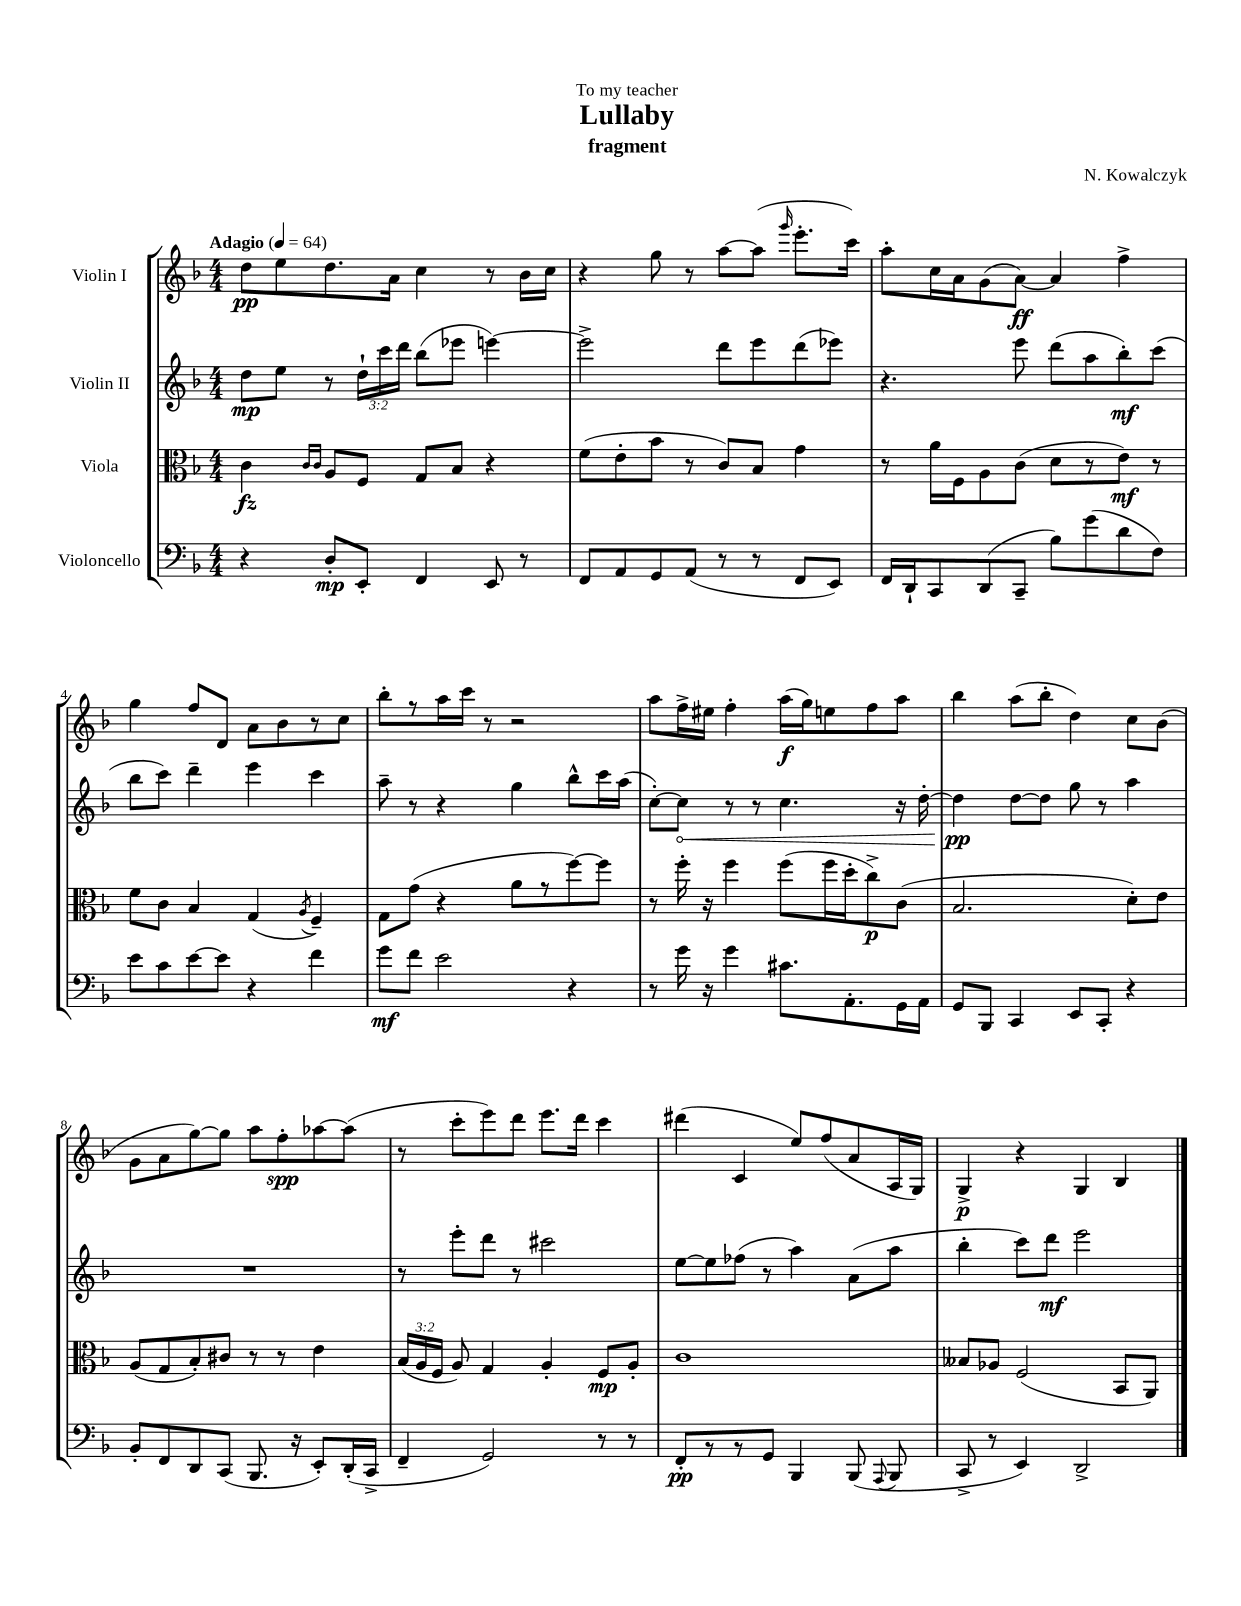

**kern	**kern	**kern	**kern
*staff4	*staff3	*staff2	*staff1
*clefF4	*clefC3	*clefG2	*clefG2
*k[b-]	*k[b-]	*k[b-]	*k[b-]
*M4/4	*M4/4	*M4/4	*M4/4
*MM64	*MM64	*MM64	*MM64
4r	4c	8dd	8dd
.	.	8ee	8ee
.	16qqc	.	.
.	16qqc	.	.
8D'	8A	8r	8.dd
8EE'	8F	24dd`	.
.	.	24ccc	.
.	.	.	16a
.	.	24ddd	.
4FF	8G	(8bb-	4cc
.	8B-	8eee-	.
8EE	4r	[4eee)	8r
8r	.	.	16b-
.	.	.	16cc
=	=	=	=
8FF	(8f	2eee^]	4r
8AA	8e'	.	.
8GG	8b-	.	8gg
(8AA	8r	.	8r
8r	8c)	8ddd	[8aa
8r	8B-	8eee	(8aa]
.	.	.	16qqggg
8FF	4g	(8ddd	8.eee'
8EE)	.	8eee-)	.
.	.	.	16ccc)
=	=	=	=
16FF	8r	4.r	8aa'
16DD`	.	.	.
8CC	16a	.	16cc
.	16F	.	16a
(8DD	8A	.	(8g
8CC~	(8c	8eee	[8a)
8B-)	8d	(8ddd	4a]
(8g	8r	8aa	.
8d	8e)	8bb-')	4ff^
8F)	8r	(8ccc	.
=	=	=	=
8e	8f	8bb-	4gg
8c	8c	8ccc)	.
[8e	4B-	4ddd~	8ff
8e]	.	.	8d
4r	(4G	4eee	8a
.	.	.	8b-
.	8qA	.	.
4f	4F~)	4ccc	8r
.	.	.	8cc
=	=	=	=
8g	8G	8aa~	8bb-'
8f	(8g	8r	8r
2e	4r	4r	16aa
.	.	.	16ccc
.	.	.	8r
.	8a	4gg	2r
.	8r	.	.
4r	[8ff)	8bb-^^	.
.	8ff]	16ccc	.
.	.	(16aa	.
=	=	=	=
8r	8r	[8cc')	8aa
16g	16ff'	8cc]	16ff^
16r	16r	.	16ee#
4g	4ff	8r	4ff'
.	.	8r	.
8.c#	(8ff	4.cc	(16aa
.	.	.	16gg)
.	16ff	.	8ee
8.AA'	16dd'	.	.
.	8cc^)	.	8ff
16GG	(8c	16r	8aa
16AA	.	[16dd'	.
=	=	=	=
8GG	2.B-	4dd]	4bb-
8BBB-	.	.	.
4CC	.	[8dd	(8aa
.	.	8dd]	8bb-'
8EE	.	8gg	4dd)
8CC'	.	8r	.
4r	8d')	4aa	8cc
.	8e	.	(8b-
=	=	=	=
8BB-'	(8A	1r	8g
8FF	8G	.	8a
8DD	8B-')	.	[8gg)
(8CC	8c#	.	8gg]
8.BBB-	8r	.	8aa
.	8r	.	8ff'
16r	.	.	.
8EE')	4e	.	[8aa-
(16DD'	.	.	(8aa-]
16CC^	.	.	.
=	=	=	=
4FF~	(24B-	8r	8r
.	24A	.	.
.	24F	.	.
.	8A)	8eee'	8ccc'
2GG)	4G	8ddd	8eee)
.	.	8r	8ddd
.	4A'	2ccc#	8.eee
.	.	.	16ddd
8r	8F	.	4ccc
8r	8A'	.	.
=	=	=	=
8FF'	1c	[8ee	(4ddd#
8r	.	8ee]	.
8r	.	(8ff-	4c
8GG	.	8r	.
4BBB-	.	4aa)	8ee)
.	.	.	(8ff
(8BBB-	.	(8a	8a
8qqAAA	.	.	.
8BBB-	.	8aa	16A
.	.	.	16G)
=	=	=	=
8CC^	8B--	4bb-'	4G^
8r	8A-	.	.
4EE)	(2F	8ccc)	4r
.	.	8ddd	.
2DD^	.	2eee	4G
.	8BB-	.	4B-
.	8AA)	.	.
==	==	==	==
*-	*-	*-	*-
